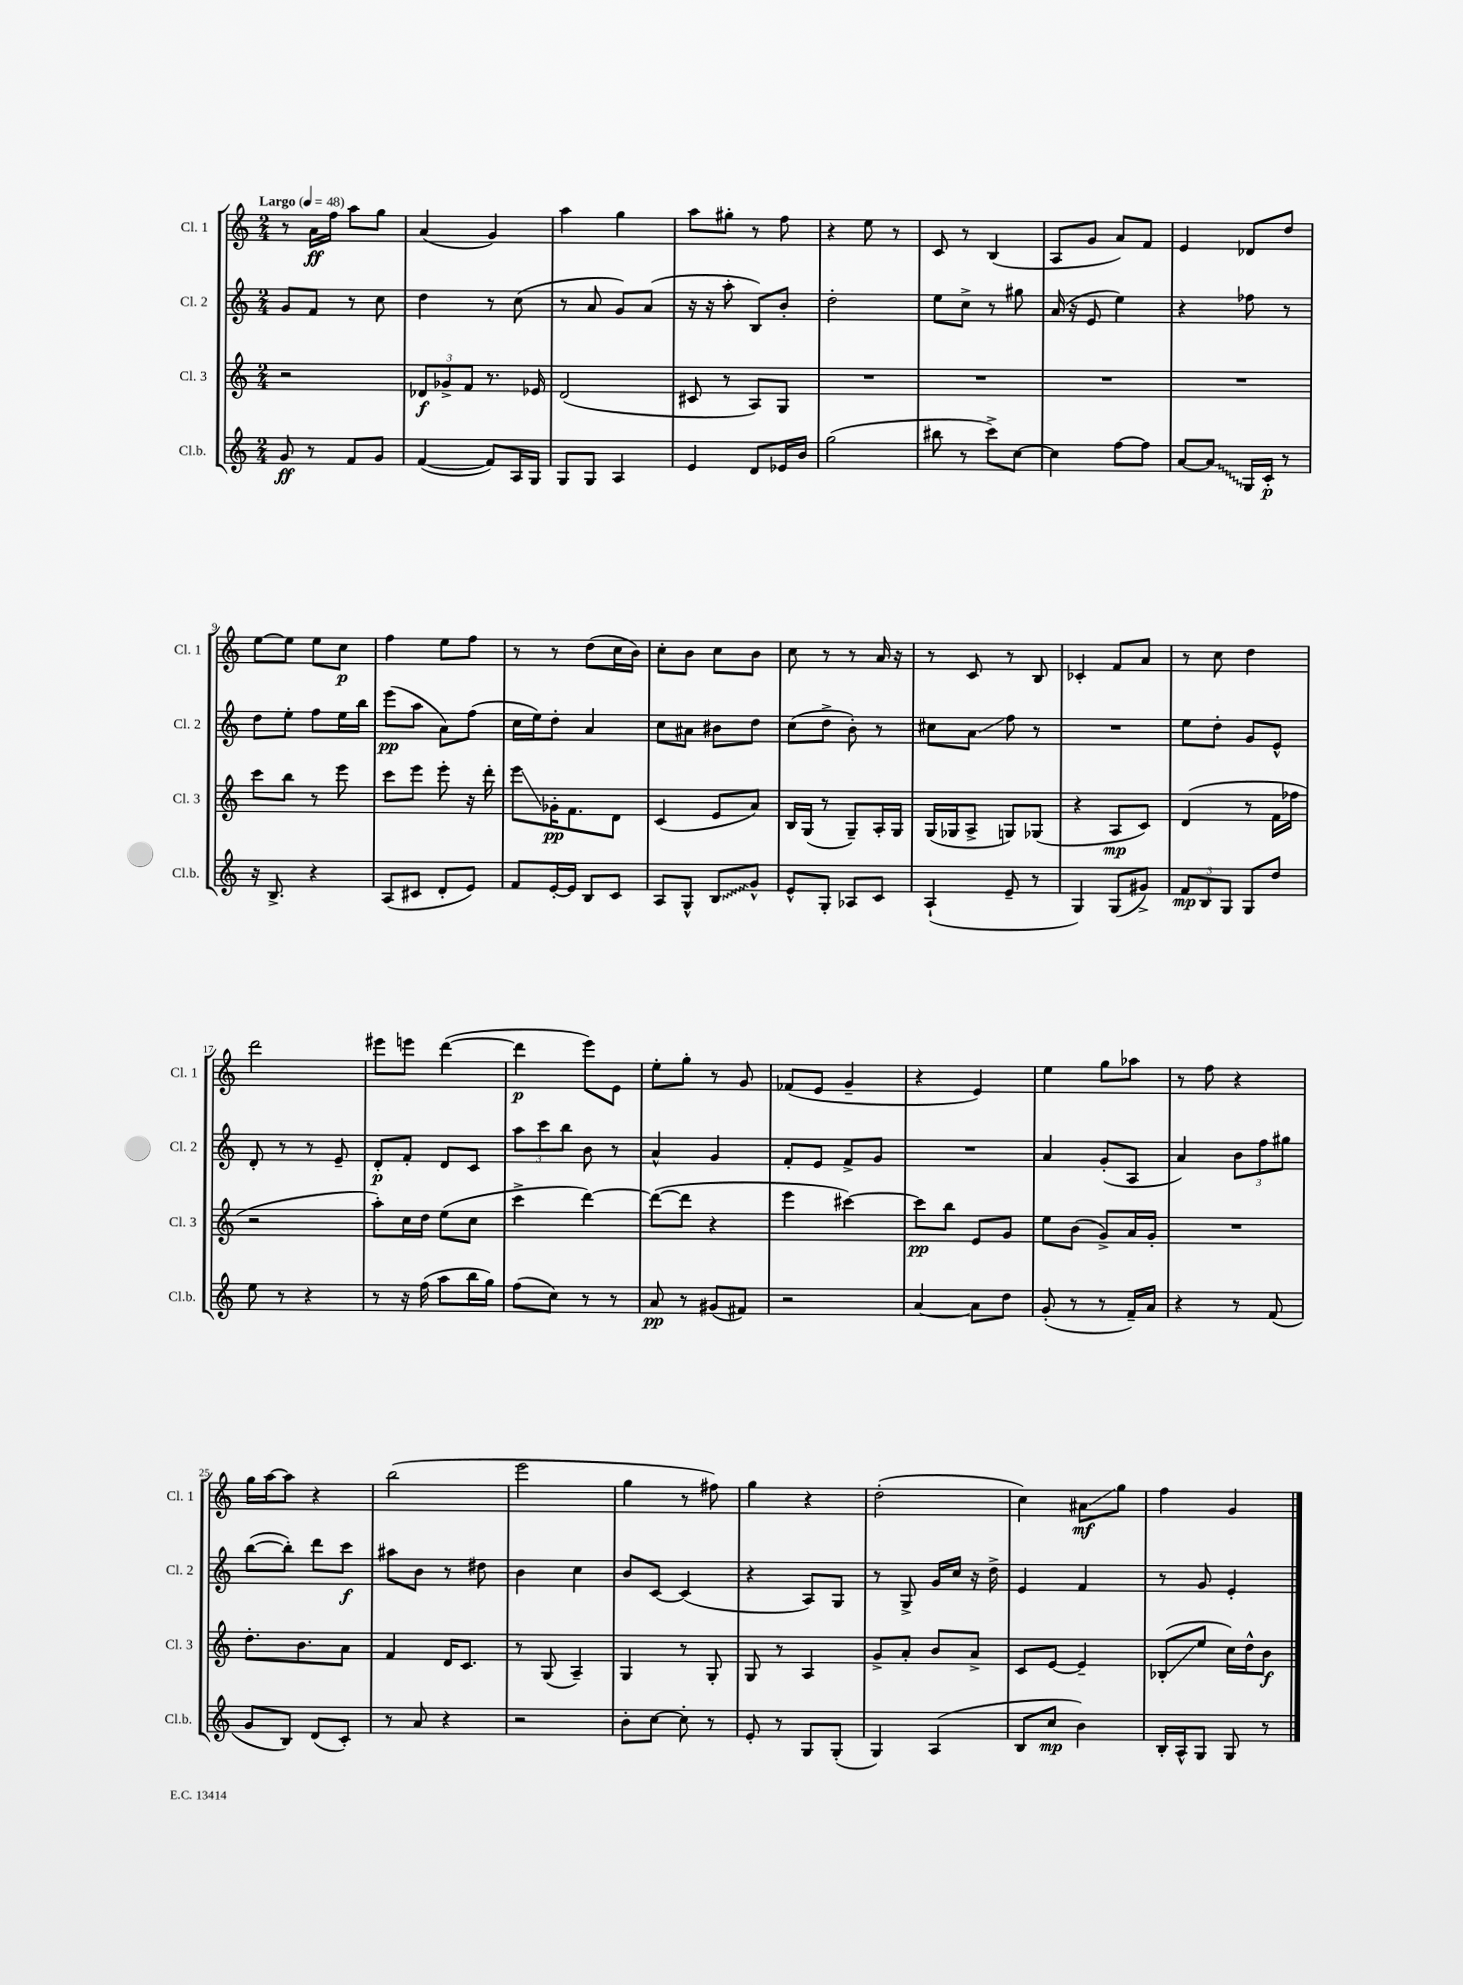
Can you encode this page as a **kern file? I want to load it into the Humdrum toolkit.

**kern	**kern	**kern	**kern
*staff4	*staff3	*staff2	*staff1
*clefG2	*clefG2	*clefG2	*clefG2
*k[]	*k[]	*k[]	*k[]
*M2/4	*M2/4	*M2/4	*M2/4
*MM48	*MM48	*MM48	*MM48
8g	2r	8g	8r
8r	.	8f	16a
.	.	.	16ff
8f	.	8r	8aa
8g	.	8cc	8gg
=	=	=	=
([4f	12d-	4dd	(4a
.	12g-^	.	.
.	12f	.	.
8f])	8.r	8r	4g)
16A	.	(8cc	.
16G	16e-	.	.
=	=	=	=
8G	(2d	8r	4aa
8G	.	8a	.
4A	.	8g)	4gg
.	.	(8a	.
=	=	=	=
4e	8c#	16r	8aa
.	.	16r	.
.	8r	8aa'	8gg#'
8d	8A)	8B)	8r
16e-	8G	8b'	8ff
16b	.	.	.
=	=	=	=
(2gg	2r	2dd'	4r
.	.	.	8ee
.	.	.	8r
=	=	=	=
8bb#	2r	8ee	8c
8r	.	8cc^	8r
8ccc^)	.	8r	(4B
[8cc	.	8gg#	.
=	=	=	=
4cc]	2r	(16a	8A
.	.	16r	.
.	.	8e	8g
[8ff	.	4ee)	8a)
8ff]	.	.	8f
=	=	=	=
[8a	2r	4r	4e
8a]	.	.	.
16G	.	8ff-	8d-
16c'	.	.	.
8r	.	8r	8dd
=	=	=	=
16r	8ccc	8dd	[8ee
8.B^	.	.	.
.	8bb	8ee'	8ee]
4r	8r	8ff	8ee
.	8eee	16ee	8cc
.	.	16bb	.
=	=	=	=
(8A	8ccc	(8eee	4ff
8c#	8eee	8aa	.
8d'	8eee'	8a)	8ee
8e)	16r	(8ff	8ff
.	16ddd'	.	.
=	=	=	=
8f	8eee	16cc	8r
.	.	16ee)	.
[16e'	16g-'	8dd'	8r
16e]	8.f	.	.
8B	.	4a	(8dd
8c	8d	.	16cc
.	.	.	16b)
=	=	=	=
8A	(4c	8cc	8cc'
8G^^	.	8a#	8b
8B	8e	8b#	8cc
8g^^	8a)	8dd	8b
=	=	=	=
8e^^	16B	(8cc	8cc
.	(16G	.	.
8G'	8r	8dd^	8r
8A-	8G~)	8b')	8r
8c	16A'	8r	16a
.	16G	.	16r
=	=	=	=
(4A`	(16G	8cc#	8r
.	16G-	.	.
.	8A^	8a	8c
8e~	8G)	8ff	8r
8r	(8G-	8r	8B
=	=	=	=
4G)	4r	2r	4c-'
(8G	8A	.	8f
8g#^)	8c)	.	8a
=	=	=	=
12f	(4d	8ee	8r
12B	.	.	.
.	.	8dd'	8cc
12G	.	.	.
8G	8r	8g	4dd
8dd	16f	8e^^	.
.	16ff-	.	.
=	=	=	=
8ee	2r	8d'	2ddd
8r	.	8r	.
4r	.	8r	.
.	.	8e~	.
=	=	=	=
8r	8aa')	8d'	8eee#
16r	16cc	8f'	8eee
(16ff	16dd	.	.
8aa	(8ee	8d	([4ddd
16bb	8cc	8c	.
16gg)	.	.	.
=	=	=	=
(8ff	4ccc^	12aa	4ddd]
.	.	12ccc	.
8cc)	.	.	.
.	.	12bb	.
8r	[4ddd)	8b	8eee)
8r	.	8r	8e
=	=	=	=
8a	(8ddd_	4a^^	8ee'
8r	8ddd]	.	8gg'
(8g#	4r	4g	8r
8f#)	.	.	8g
=	=	=	=
2r	4eee	8f'	(8f-
.	.	8e	8e
.	[4ccc#)	8f^	4g~
.	.	8g	.
=	=	=	=
[4a	8ccc#]	2r	4r
.	8bb	.	.
8a]	8e	.	4e)
8dd	8g	.	.
=	=	=	=
(8g'	8ee	4a	4ee
8r	(8b	.	.
8r	8g^)	(8g'	8gg
16f~)	16a	8A	8aa-
16a	16g'	.	.
=	=	=	=
4r	2r	4a)	8r
.	.	.	8ff
8r	.	12b	4r
.	.	12ff	.
(8f	.	.	.
.	.	12gg#	.
=	=	=	=
8g	8.dd'	([8bb	16gg
.	.	.	[16aa
8B)	.	8bb'])	8aa]
.	8.b	.	.
(8d	.	8ddd	4r
8c')	8a	8ccc	.
=	=	=	=
8r	4f	8aa#	(2bb
8a	.	8b	.
4r	16d	8r	.
.	8.c	.	.
.	.	8dd#	.
=	=	=	=
2r	8r	4b	2eee
.	(8G	.	.
.	4A~)	4cc	.
=	=	=	=
8b'	4G	8b	4gg
[8cc	.	[8c	.
8cc']	8r	(4c]	8r
8r	8G'	.	8ff#)
=	=	=	=
8e'	8G	4r	4gg
8r	8r	.	.
8G	4A	8A)	4r
(8G'	.	8G	.
=	=	=	=
4G)	8g^	8r	(2dd'
.	8a'	8G^	.
(4A	8b	16g	.
.	.	16cc	.
.	8a^	16r	.
.	.	16dd^	.
=	=	=	=
8B	8c	4e	4cc)
8cc	[8e	.	.
4b)	4e~]	4f	8a#
.	.	.	8gg
=	=	=	=
16B'	(8B-'	8r	4ff
16A^^	.	.	.
8G	8ee	8g	.
8G	16cc)	4e'	4g
.	16dd^^	.	.
8r	8b	.	.
==	==	==	==
*-	*-	*-	*-
